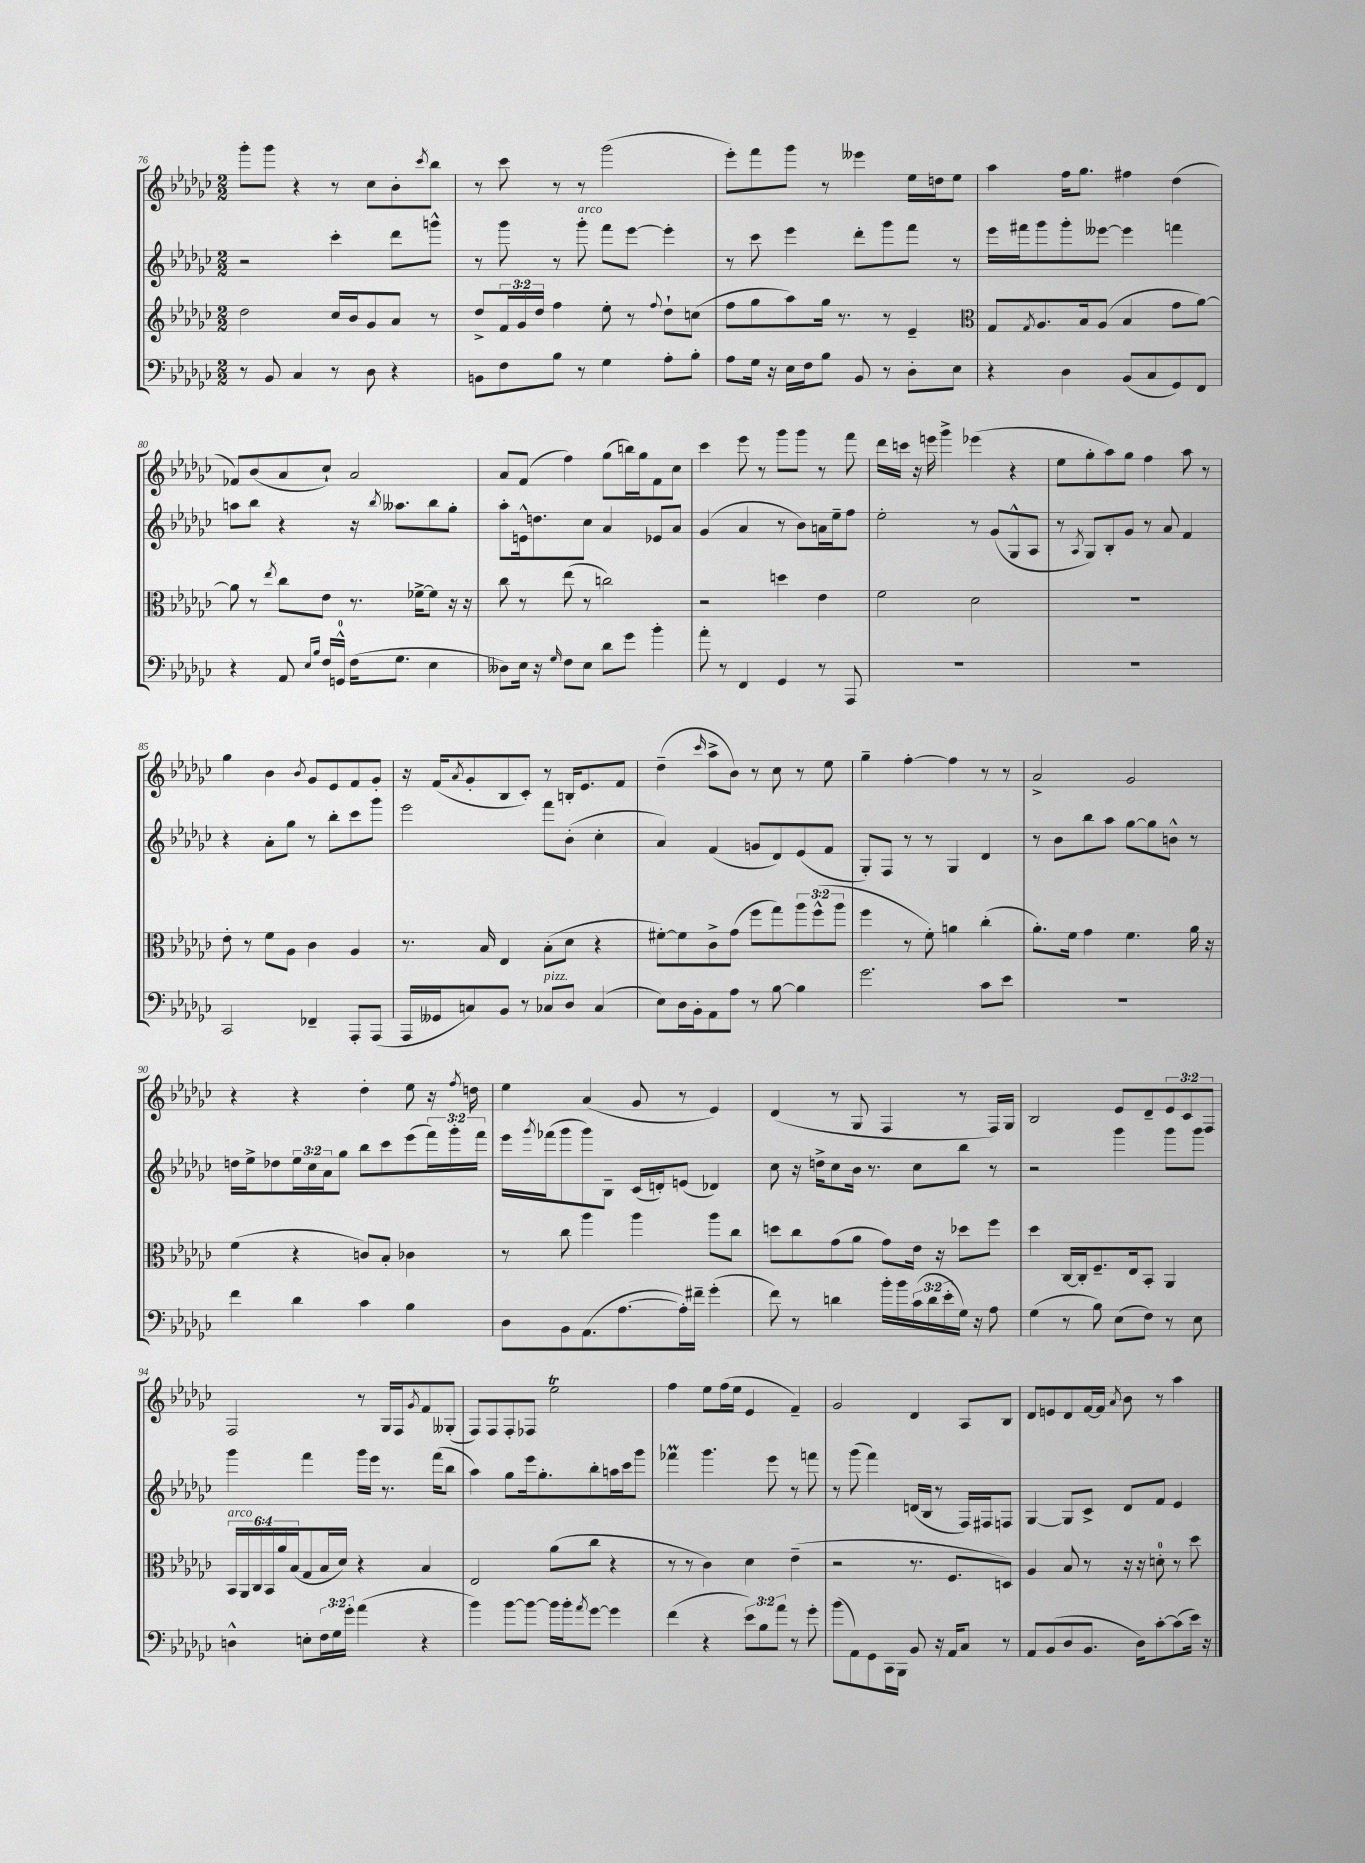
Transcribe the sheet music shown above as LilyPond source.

<<
\new StaffGroup <<
\new Staff = "s0" {
    \clef treble \key ges \major \numericTimeSignature \time 2/2 \override Staff.TupletNumber.text = #tuplet-number::calc-fraction-text
    ges'''8-. ges'''8 r4 r8 ces''8 bes'8-. \acciaccatura { ces'''8 } bes''8 |
    r8 ces'''8 r8 r8 ges'''2( |
    ees'''8-.) f'''8 ges'''8 r8 eeses'''4 ees''16 d''16 ees''8 |
    aes''4 f''16 ges''8. fis''4 des''4( |
    fes'8) bes'8( aes'8 ces''8-!) aes'2 |
    aes'8 f'8( f''4) ges''8( b''16) ges''16 f'8 ces''8 |
    ces'''4 ees'''8 r8 ges'''8 ges'''8 r8 f'''8 |
    des'''16 c'''16 r16 e'''16 ges'''4-> ees'''4( r4 |
    ees''8 ges''8-. aes''8) ges''8 f''4 aes''8 r8 |
    ges''4 bes'4 \acciaccatura { bes'8 } ges'8 ees'8 f'8 ges'8-. |
    r16 f'16( \acciaccatura { aes'8 } ges'8-. bes8 ces'8-.) r8 b16-. ees'8. f'8 |
    des''4--( \grace { ces'''16 } aes''8-> bes'8) r8 ces''8 r8 ees''8 |
    ges''4-- f''4~-. f''4 r8 r8 |
    aes'2-> ges'2 |
    r4 r4 des''4-. ees''8 r16 \acciaccatura { f''8 } d''16 |
    ees''4 aes'4( ges'8 r8 ees'4) |
    des'4( r8 ges8 f4 r8 f16) ges16 |
    bes2 ees'8 des'8-- \tuplet 3/2 { ees'8 ces'8 f8 } |
    f2 r8 ges16 f16 \acciaccatura { ges'8 } f'8 geses8-.( |
    f8) f8 f8-. fes8 ees''2\trill |
    f''4 ees''8 f''16( ees''16 ees'4 f'4--) |
    ges'2 des'4 aes8 bes8 |
    des'8 e'8 des'8 f'16~ f'16 \acciaccatura { aes'8 } bes'8 r8 aes''4 \bar "|." |
}
\new Staff = "s1" {
    \clef treble \key ges \major \numericTimeSignature \time 2/2 \override Staff.TupletNumber.text = #tuplet-number::calc-fraction-text
    r2 ces'''4-. des'''8 g'''8-^ |
    r8 ges'''8 r8 ges'''8-.^\markup { \italic "arco" } f'''8 ees'''8~ ees'''4-. |
    r8 ces'''8 ees'''4 des'''8-. ges'''8 f'''8 r8 |
    ees'''16 fis'''16 ges'''8 ges'''8-. eeses'''8~ eeses'''4 f'''4 |
    a''8 bes''8 r4 r16 \acciaccatura { bes''8 } aeses''8. bes''8 ges''8-. |
    aes''8-. e'16-^ d''8. ces''8 aes'4 ees'8 aes'8 |
    ges'4( aes'4 r8 bes'8) a'16 ees''16-- f''8 |
    ees''2-. r8 ges'8( ges8-^ aes8 |
    r8 \acciaccatura { aes8 } ges8) bes8-. ges'8 r8 aes'8 f'4 |
    r4 aes'8-. ges''8 r8 bes''8-. ces'''8 ges'''8 |
    ees'''2 f'''8 bes'8-.( ces''4-. |
    aes'4) f'4( g'8 des'8) ees'8( f'8 |
    ges8-.) f8 r8 r8 ges4 des'4 |
    r8 bes'8 bes''8 aes''8 ges''8~ ges''8 b'8-^ r8 |
    d''16 ees''16-> des''8 \tuplet 3/2 { ees''16 ces''16 aes'16 } ges''8 bes''8 ces'''8 ees'''8( \tuplet 3/2 { f'''16) ges'''16-. f'''16 } |
    ees'''16 \acciaccatura { ges'''8 } fes'''16( ges'''8 ges'''8) bes8-- ces'16( d'16-.) e'8( des'4) |
    ces''8 r16 d''16-> ces''8 bes'16 r8. ces''8 bes''8 r8 |
    r2 ges'''4 ges'''8 ges'''8 |
    ges'''4 f'''4 ges'''16 ees'''16 r8. f'''16( bes''8 |
    aes''4) ges''8 ees'''16 ges''8.-. bes''8-. a''16 ces'''16 ges'''8 |
    fes'''4\prall ges'''4. ees'''8 r8 f'''8 |
    r8 ges'''8( f'''4) d'16( bes16 r8 f16) fis16 f8 |
    ges4~ ges8 ces'8-> des'8 f'8 ees'4 \bar "|." |
}
\new Staff = "s2" {
    \clef treble \key ges \major \numericTimeSignature \time 2/2 \override Staff.TupletNumber.text = #tuplet-number::calc-fraction-text
    des''2 ces''16 bes'16 ges'8 aes'8 r8 |
    des''8-> \tuplet 3/2 { f'16 ges'16 des''16 } f''4 ees''8-. r8 \appoggiatura { f''8 } des''8-! c''8( |
    f''8 ges''8 aes''8) ges''16 r8. r8 ees'4-- |
    \clef alto ges8 \acciaccatura { ges8 } aes8. bes16 aes8( bes4 ges'8 aes'8~) |
    aes'8 r8 \acciaccatura { ees''8 } ces''8 ees'8 r8. fes'16~-> fes'8 r16 r16 |
    ces''8 r8 ees''8( r8 c''2) |
    r2 d''4 ees'4 |
    f'2 des'2 |
    R1 |
    ees'8-. r8 f'8 aes8 ces'4 aes4 |
    r8. bes16 ees4 bes8-.( des'8 r4 |
    fis'8~-.) fis'8 ces'8-> ges'8( f''8 ges''8) \tuplet 3/2 { aes''8 f''8-^( aes''8 } |
    f''4 r8 f'8-.) a'4 ces''4-.( |
    aes'8.-.) f'16 ges'4 f'4. aes'16 r16 |
    f'4( r4 c'8) bes8-. ces'4 |
    r8 ces''8 aes''4 aes''4 aes''8 ces''8 |
    d''8 ces''8 ges'8( aes'8 ges'8) ees'16 r16 des''8 f''8 |
    des''4 ces16~ ces16-. f8.-- ees16 bes,8-. aes,4 |
    \tuplet 6/4 { bes,16^\markup { \italic "arco" } aes,16 ces16 bes,16 aes'16 bes16( } ges8 bes16 des'16) r4 bes4 |
    ees2 aes'8( ces''8 r4 |
    r8 r8 ces'4) des'4 ees'4--( |
    r2 r8. f8. d8) |
    aes4 bes8 r8 r16 r16 d'8-0-. r8 des''8 \bar "|." |
}
\new Staff = "s3" {
    \clef bass \key ges \major \numericTimeSignature \time 2/2 \override Staff.TupletNumber.text = #tuplet-number::calc-fraction-text
    r8 bes,8 ces4 r8 des8 r4 |
    b,8 f8 bes8 r8 ges4 aes8-. bes8-. |
    aes8 ges16 r16 ees16 f16 bes8 bes,8 r8 des8-. ees8 |
    r4 des4 bes,8( ces8 ges,8) f,8 |
    r4 aes,8 \grace { ees16 bes16 } f16 g,16-0-^ f16( ges8. ees4 |
    deses8) ees16 r16 \grace { ges16 } f8 ees8 des'8 ges'8 bes'4-. |
    aes'8-. r8 f,4 ges,4 r8 aes,,8 |
    R1 |
    R1 |
    ces,2 fes,4-- aes,,8-. aes,,8( |
    aes,,16 geses,16 c8) bes,8 r8 ces8^\markup { \italic "pizz." } des8 ces4( |
    ees8) des16 bes,16-. aes,8 aes8 r8 bes8~ bes4 |
    ges'2. ces'8 ees'8 |
    R1 |
    f'4 des'4 ces'4 bes4 |
    des8 bes,8 aes,8.( aes8.~ aes16-.) fis'16-- ges'4-.( |
    f'8) r8 d'4 bes'16-. bes'16 \tuplet 3/2 { ces'16( d'16 ees'16-. } ges16) r16 aes8 |
    ges4( r8 bes8) ees8( f8) r8 ees8 |
    d4-^ e8-. \tuplet 3/2 { f16 ges16 ges'16-. } aes'4( r4 |
    bes'4) bes'8~ bes'8~ bes'16 bes'16-. \acciaccatura { aes'8 } ges'8~ ges'4 |
    f'4( r4 \tuplet 3/2 { ees'8) bes8 aes'8 } r8 ges'8-. |
    bes'8( aes,8) ges,8 ces,16 bes,,16 bes,8 r16 aes,16 ces8 r8 |
    aes,8 bes,8( des8 bes,8. des16) ces'8~-. ces'8( ees'16) r16 \bar "|." |
}
>>
>>
\layout { \context { \Score currentBarNumber = #76 } }
